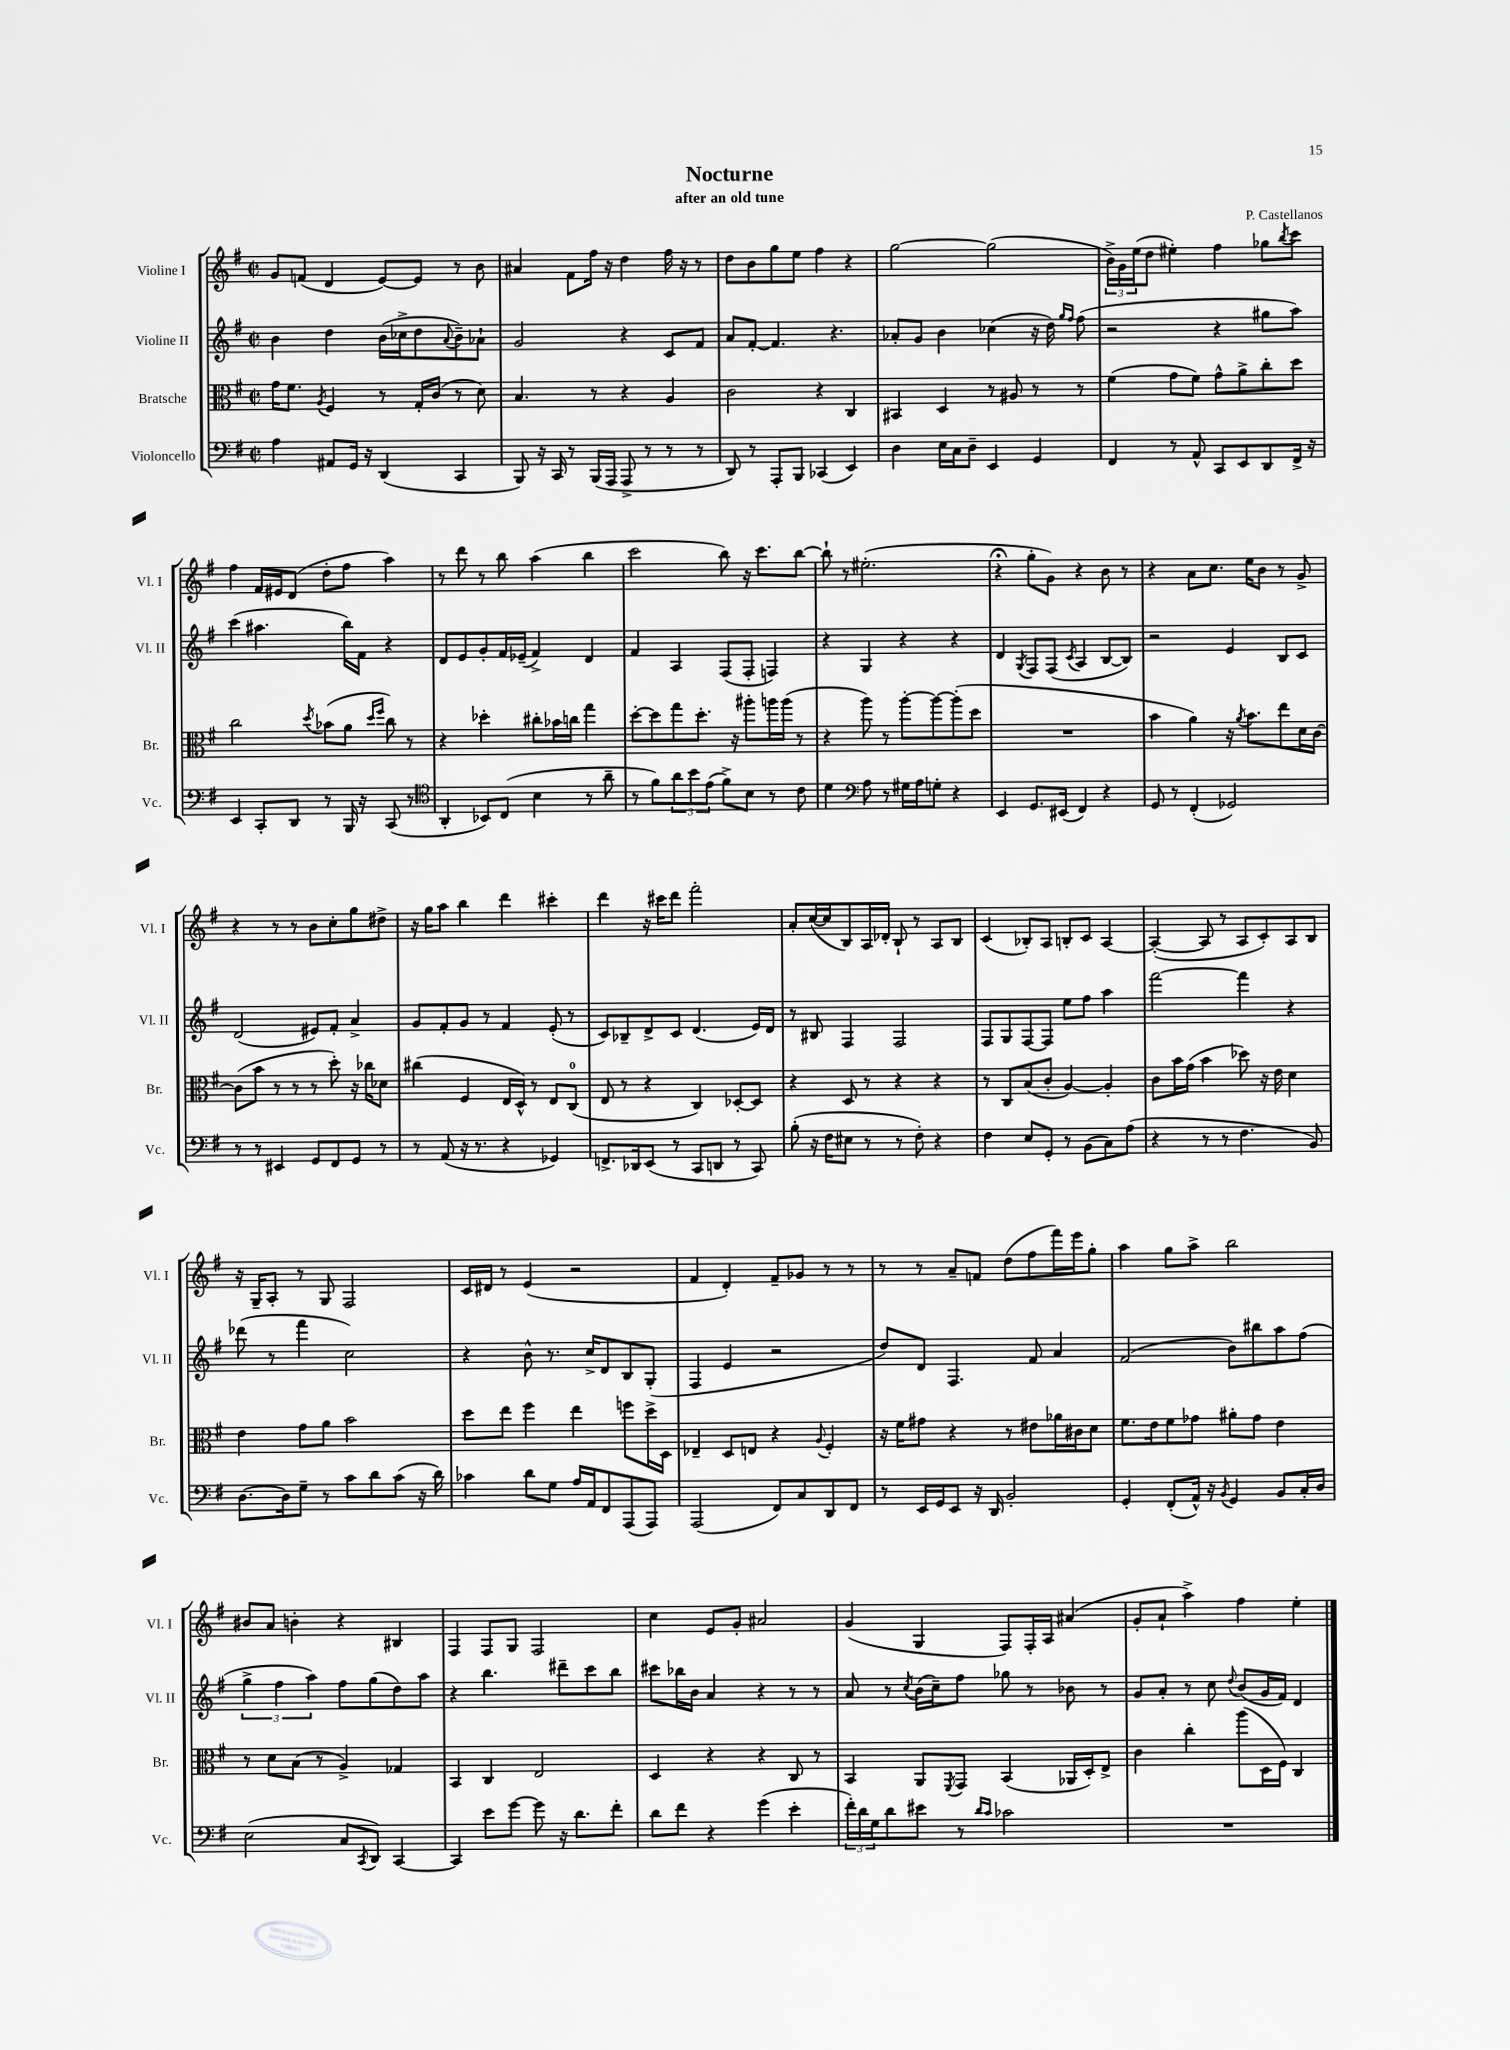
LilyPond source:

\header { title = "Nocturne" composer = "P. Castellanos" subtitle = "after an old tune" }
<<
\new StaffGroup <<
\new Staff = "s0" \with { instrumentName = "Violine I" shortInstrumentName = "Vl. I" } {
    \clef treble \key g \major \defaultTimeSignature \time 2/2
    g'8 f'8( d'4 e'8~) e'8 r8 b'8 |
    ais'4 fis'8 fis''16 r16 d''4 fis''16 r16 r8 |
    d''8 b'8 g''8 e''8 fis''4 r4 |
    g''2~ g''2( |
    \tuplet 3/2 { b'16->) g'16 e''16( } d''8 eis''4-.) fis''4 ges''8 \acciaccatura { b''8 } c'''8 |
    fis''4 fis'16 eis'16 d'8( d''8-. fis''8 a''4) |
    r8 d'''8 r8 b''8 a''4( b''4 |
    c'''2 b''8) r16 c'''8. b''8~ |
    b''8-! r8 eis''2.-.( |
    r4\fermata g''8-. g'8) r4 b'8 r8 |
    r4 a'8 c''8. e''16 b'8 r8 g'8-> |
    r4 r8 r8 b'8 c''8-. g''8 dis''8-> |
    r16 g''16 a''8 b''4 d'''4 cis'''4-. |
    d'''4 r16 cis'''16 d'''8 fis'''2-. |
    a'8-. c''16~( c''16 b8) a16 des'16-. b8-! r8 a8 b8 |
    c'4( bes8-.) a8 b8-. c'8 a4~ |
    a4~-.( a8 r8 a8 c'8-.) a8 b8 |
    r16 g16-- a8-. r8 g8 fis2 |
    c'16 dis'16 r8 e'4( r2 |
    fis'4 d'4-.) fis'8-- ges'8 r8 r8 |
    r8 r8 a'8-- f'8 d''8( fis''8 fis'''16) e'''16 g''8-. |
    a''4 g''8 a''8-> b''2 |
    bis'8 a'8 b'4-. r4 bis4 |
    fis4 fis8 g8 fis2 |
    c''4 e'8 g'8-. ais'2 |
    g'4( g4 fis8) fis16-. a16 ais'4( |
    g'8-. a'8-! a''4->) fis''4 e''4-. \bar "|." |
}
\new Staff = "s1" \with { instrumentName = "Violine II" shortInstrumentName = "Vl. II" } {
    \clef treble \key g \major \defaultTimeSignature \time 2/2
    b'4 d''4 b'16( ces''16-> d''8 \appoggiatura { a'8 } b'8--) aes'8-! |
    g'2 r4 c'8 fis'8 |
    a'8 fis'8~-. fis'4. r4. |
    aes'8-. g'8 b'4 ces''4( r16 d''16) \grace { g''16 fis''16 } fis''8( |
    r2 r4 gis''8 a''8) |
    c'''4( ais''4. b''16) fis'16 r4 |
    d'8 e'8 g'8-. fis'16 ees'16--( fis'4->) d'4 |
    fis'4 a4 fis8( fis8-. f4) |
    r4 g4 r4 r4 |
    d'4 \acciaccatura { g8 } fis8 fis8( \acciaccatura { c'8 } a4 b8~ b8) |
    r2 e'4 b8 c'8 |
    d'2( eis'8) fis'8-. a'4-> |
    g'8 fis'8-. g'8 r8 fis'4 e'8-.( r8 |
    c'8) bes8-- d'8-> c'8 d'4.( e'16) d'16 |
    r8 bis8 fis4 fis2 |
    fis8 g8 fis8~ fis8 e''8 fis''8 a''4 |
    fis'''2~ fis'''4 r4 |
    des'''8( r8 fis'''4 c''2) |
    r4 b'8-^ r8. c''16-> d'8 b8 g8-.( |
    fis4 e'4 r2 |
    d''8) d'8 fis4. fis'8 a'4 |
    fis'2( b'8) bis''8 a''8 fis''8( |
    \tuplet 3/2 { g''4-> fis''4 a''4) } fis''8 g''8( d''8) a''8 |
    r4 b''4. dis'''8-- c'''8 b''8 |
    cis'''8 bes''16 b'16 a'4 r4 r8 r8 |
    a'8 r8 \acciaccatura { c''8 } b'16( c''16--) fis''8 ges''8 r8 bes'8 r8 |
    g'8 a'8-. r8 c''8 \appoggiatura { d''8 } b'8( g'16 fis'16) d'4 \bar "|." |
}
\new Staff = "s2" \with { instrumentName = "Bratsche" shortInstrumentName = "Br." } {
    \clef alto \key g \major \defaultTimeSignature \time 2/2
    g'16 fis'8. \acciaccatura { a8 } fis4 r8 g16-. c'16( r8 d'8) |
    b4. r8 r4 a4 |
    c'2 r4 c4 |
    bis,4 d4 r8 ais8 r8 r8 |
    fis'4( g'8 fis'8) g'8-^ a'8-> c''8-. d''8 |
    c''2 \acciaccatura { d''8 } bes'8( a'8 \grace { d''16 fis''16 } c''8) r8 |
    r4 des''4-. cis''8-. bes'16 c''16 g''4 |
    d''8~-. d''8 g''8 d''8.-. r16 ais''8-. a''16 a''16( r8 |
    r4 a''8) r8 a''8~-. a''8~ a''8-.( d''8 |
    R1 |
    b'4 a'4) r16 \acciaccatura { a'8 } b'8. e''8 d'16 c'16~ |
    c'8( b'8 r8 r8 r8 d''8-.) r16 ces''16 des'8 |
    cis''4( fis4 e16 d16-^) r8 e8 c8-0( |
    e8 r8 r4 c4) des8~-. des8 |
    r4 d8 r8 r4 r4 |
    r8 c8 b8( c'8-. a4~) a4-. |
    c'8 b'16 g'16( b'4 des''8) r16 e'16 d'4 |
    e'4 g'8 a'8 b'2 |
    d''8 e''8 fis''4 e''4 f''8 d''16-> d16 |
    ees4-- d8 e8 r4 \appoggiatura { a8 } fis4-. |
    r16 fis'16 gis'8 r4 r8 eis'8 aes'16 cis'16 d'8 |
    fis'8. e'16 fis'8 ges'8 ais'8-. ges'8 e'4 |
    r8 d'8 b8( r8 a4->) ges4 |
    b,4 c4 e2 |
    d4 r4 r4 c8 r8 |
    b,4 a,8 \acciaccatura { fis,8 } g,8 b,4( aes,16 d16-.) e8-> |
    c'4 c''4-. a''8( d16 fis16) c4 \bar "|." |
}
\new Staff = "s3" \with { instrumentName = "Violoncello" shortInstrumentName = "Vc." } {
    \clef bass \key g \major \defaultTimeSignature \time 2/2
    a4 ais,8 g,16 r16 d,4( c,4 |
    b,,8) r16 c,16 r8 b,,16( a,,16 a,,8-> r8 r8 r8 |
    d,8) r8 a,,8-. b,,8 ces,4( e,4) |
    d4 e16 c16 d8-- e,4 g,4 |
    fis,4 r8 a,8-^ c,8 e,8 d,8 fis,16-> r16 |
    e,4 c,8-. d,8 r8 b,,16 r16 c,8( r8 |
    \clef tenor a,4-. bes,8) c8( b4 r8 a'8-- |
    r8 fis'8) \tuplet 3/2 { a'8 b'8 e'8( } fis'8->) b8 r8 c'8 |
    d'4 \clef bass a8 r8 gis16 a16 g8-. r4 |
    e,4 g,8. eis,16( fis,4) r4 |
    g,8 r8 fis,4-.( ges,2) |
    r8 r8 eis,4 g,8 fis,8 g,8 r8 |
    r8 a,8( r16 r8. r4 ges,4) |
    f,8.-> des,16 e,8( r8 c,8 d,8 r8 c,8) |
    b8-.( r16 fis16 eis8 r8 r8 fis8-.) r4 |
    fis4 e8 g,8-. r8 b,8( c8) a8( |
    r4 r8 r8 fis4. b,8) |
    d8.~ d16 g8-- r8 c'8 d'8 c'8( r16 d'16) |
    ces'4 d'8 g8 a16 a,16 fis,8 a,,8( a,,8) |
    a,,2( fis,8) c8 d,8 fis,8 |
    r8 e,16 g,16 e,8 r16 d,16 b,2-. |
    g,4-. fis,8-.( a,16-^) r16 \acciaccatura { b,8 } g,4 b,8 c16-. d16 |
    e2( c8 \acciaccatura { c,8 } d,8) c,4~ |
    c,4 e'8 g'8~ g'8 r16 d'8. fis'8-. |
    d'8 fis'8 r4 g'4( e'4-. |
    \tuplet 3/2 { fis'16-.) d'16 g16 } d'8 eis'8 r8 \grace { d'16 c'16 } ces'2 |
    R1 \bar "|." |
}
>>
>>
\layout { \context { \Score \remove "Bar_number_engraver" } }
